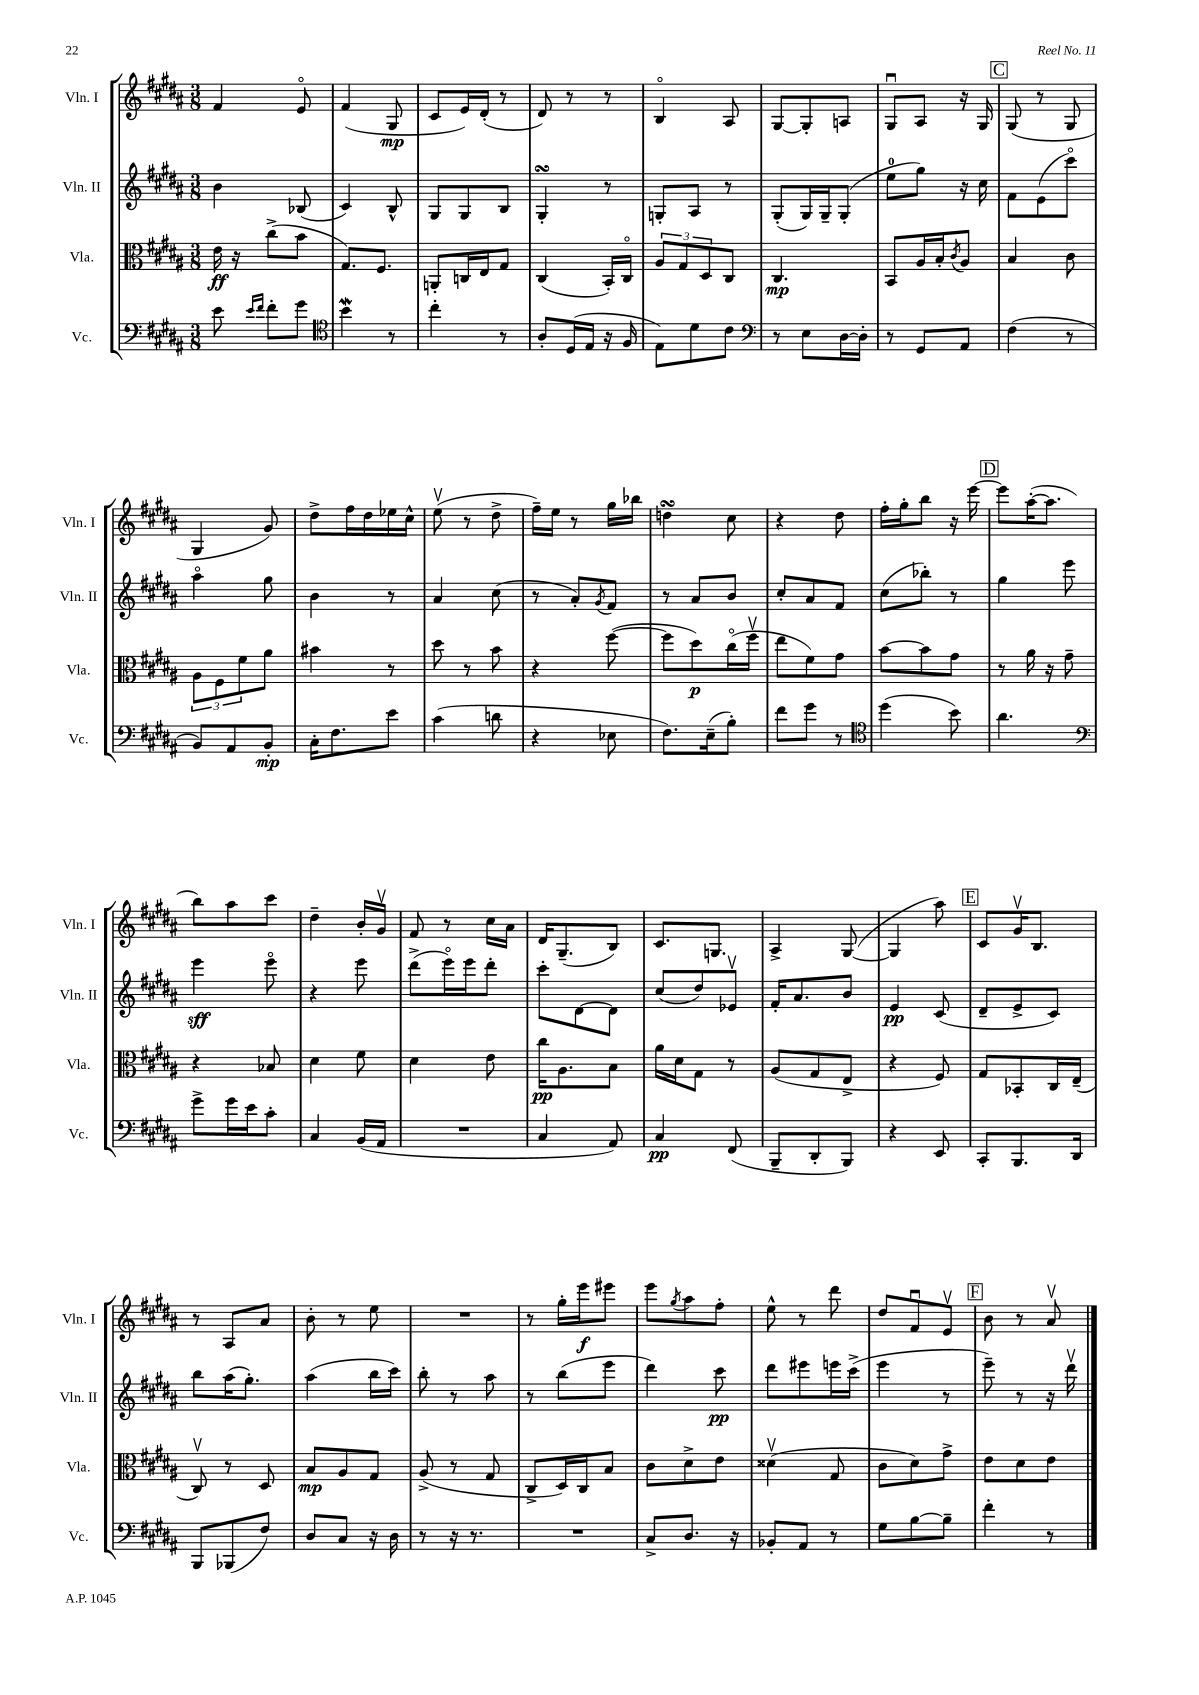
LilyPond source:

<<
\new StaffGroup <<
\new Staff = "s0" \with { instrumentName = "Vln. I" shortInstrumentName = "Vln. I" } {
    \clef treble \key b \major \numericTimeSignature \time 3/8
    fis'4 e'8\flageolet |
    fis'4( gis8\mp |
    cis'8 e'16) dis'16-.( r8 |
    dis'8) r8 r8 |
    b4\flageolet ais8 |
    gis8~ gis8-. a8 |
    gis8\downbow ais8 r16 gis16 |
    \mark \markup { \box "C" } gis8( r8 gis8 |
    gis4 gis'8) |
    dis''8-> fis''16 dis''16 ees''16 cis''16-^ |
    e''8\upbow( r8 dis''8-> |
    fis''16--) e''16 r8 gis''16 bes''16 |
    d''4\turn cis''8 |
    r4 dis''8 |
    fis''16-. gis''16-. b''8 r16 e'''16~ |
    \mark \markup { \box "D" } e'''8 ais''16~-.( ais''8. |
    b''8) ais''8 cis'''8 |
    dis''4-- b'16-. gis'16\upbow |
    fis'8 r8 cis''16 ais'16 |
    dis'16 gis8.--( b8) |
    cis'8. g8. |
    ais4-> gis8~( |
    gis4 ais''8) |
    \mark \markup { \box "E" } cis'8 gis'16\upbow b8. |
    r8 ais8 ais'8 |
    b'8-. r8 e''8 |
    R4. |
    r8 gis''16-. e'''16\f eis'''8 |
    e'''8 \acciaccatura { gis''8 } ais''8 fis''8-. |
    e''8-^ r8 dis'''8 |
    dis''8 fis'8\downbow e'8\upbow |
    \mark \markup { \box "F" } b'8 r8 ais'8\upbow \bar "|." |
}
\new Staff = "s1" \with { instrumentName = "Vln. II" shortInstrumentName = "Vln. II" } {
    \clef treble \key b \major \numericTimeSignature \time 3/8
    b'4 bes8( |
    cis'4) b8-^ |
    gis8 gis8 b8 |
    gis4-.\turn r8 |
    g8-. ais8 r8 |
    gis8-.( gis16) gis16-- gis8-.( |
    e''8-0 gis''8) r16 cis''16 |
    \mark \markup { \box "C" } fis'8 e'8( cis'''8\flageolet) |
    ais''4\flageolet gis''8 |
    b'4 r8 |
    ais'4 cis''8( |
    r8 ais'8-.) \acciaccatura { gis'8 } fis'8 |
    r8 ais'8 b'8 |
    cis''8-. ais'8 fis'8 |
    cis''8( bes''8-.) r8 |
    \mark \markup { \box "D" } gis''4 e'''8 |
    e'''4\sff e'''8\flageolet |
    r4 e'''8 |
    dis'''8->( e'''16\flageolet) e'''16 dis'''8-. |
    cis'''8-. dis'8~ dis'8 |
    cis''8( dis''8) ees'8\upbow |
    fis'16-. ais'8. b'8 |
    e'4\pp cis'8( |
    \mark \markup { \box "E" } dis'8-- e'8-> cis'8) |
    b''8 ais''16( gis''8.-.) |
    ais''4( b''16 cis'''16) |
    b''8-. r8 ais''8 |
    r8 b''8( e'''8 |
    dis'''4) cis'''8\pp |
    dis'''8 eis'''8 e'''16 cis'''16->( |
    e'''4 r8 |
    \mark \markup { \box "F" } e'''8--) r8 r16 dis'''16\upbow \bar "|." |
}
\new Staff = "s2" \with { instrumentName = "Vla." shortInstrumentName = "Vla." } {
    \clef alto \key b \major \numericTimeSignature \time 3/8
    e'16\ff r16 cis''8->( b'8 |
    gis8.) fis8. |
    a,8-. c16 e16 gis8 |
    cis4( b,16-.) cis16\flageolet |
    \tuplet 3/2 { ais8 gis8 dis8 } cis8 |
    cis4.\mp |
    b,8 ais16 b16-. \acciaccatura { cis'8 } ais8 |
    \mark \markup { \box "C" } b4 cis'8 |
    \tuplet 3/2 { ais8 fis8 fis'8 } ais'8 |
    bis'4 r8 |
    dis''8 r8 b'8 |
    r4 fis''8~( |
    fis''8 dis''8\p) cis''16\flageolet( fis''16\upbow |
    e''8 fis'8) gis'8 |
    b'8~ b'8 gis'8 |
    \mark \markup { \box "D" } r8 ais'16 r16 gis'8-- |
    r4 bes8 |
    dis'4 fis'8 |
    dis'4 e'8 |
    cis''16\pp ais8. b8 |
    ais'16 dis'16 gis8 r8 |
    ais8( gis8 e8-> |
    r4 fis8) |
    \mark \markup { \box "E" } gis8 bes,8-. cis16 e16--( |
    cis8\upbow) r8 dis8 |
    b8\mp ais8 gis8 |
    ais8->( r8 gis8 |
    cis8-> dis16) cis16 b8 |
    cis'8 dis'8-> e'8 |
    disis'4\upbow( gis8 |
    cis'8 dis'8) gis'8-> |
    \mark \markup { \box "F" } e'8 dis'8 e'8 \bar "|." |
}
\new Staff = "s3" \with { instrumentName = "Vc." shortInstrumentName = "Vc." } {
    \clef bass \key b \major \numericTimeSignature \time 3/8
    e'8 \grace { e'16 fis'16 } fis'8-. gis'8 |
    \clef tenor b'4\mordent r8 |
    cis''4-. r8 |
    ais8-. dis16( e16 r16 fis16 |
    e8) dis'8 cis'8 |
    \clef bass r8 e8 dis16~ dis16-. |
    r8 gis,8 ais,8 |
    \mark \markup { \box "C" } fis4( r8 |
    b,8) ais,8 b,8-.\mp |
    cis16-. fis8. e'8 |
    cis'4( d'8 |
    r4 ees8 |
    fis8.) e16--( b8-.) |
    fis'8 gis'8 r8 |
    \clef tenor dis''4( b'8) |
    \mark \markup { \box "D" } ais'4. |
    \clef bass gis'8-> gis'16 e'16 cis'8-. |
    cis4 b,16( ais,16 |
    R4. |
    cis4 ais,8) |
    cis4\pp fis,8( |
    b,,8-- dis,8-. b,,8) |
    r4 e,8 |
    \mark \markup { \box "E" } cis,8-. b,,8. dis,16 |
    b,,8 bes,,8( fis8) |
    dis8 cis8 r16 dis16 |
    r8 r16 r8. |
    R4. |
    cis8-> dis8. r16 |
    bes,8-. ais,8 r8 |
    gis8 b8~ b8-- |
    \mark \markup { \box "F" } fis'4-. r8 \bar "|." |
}
>>
>>
\layout { \context { \Score \remove "Bar_number_engraver" } }
